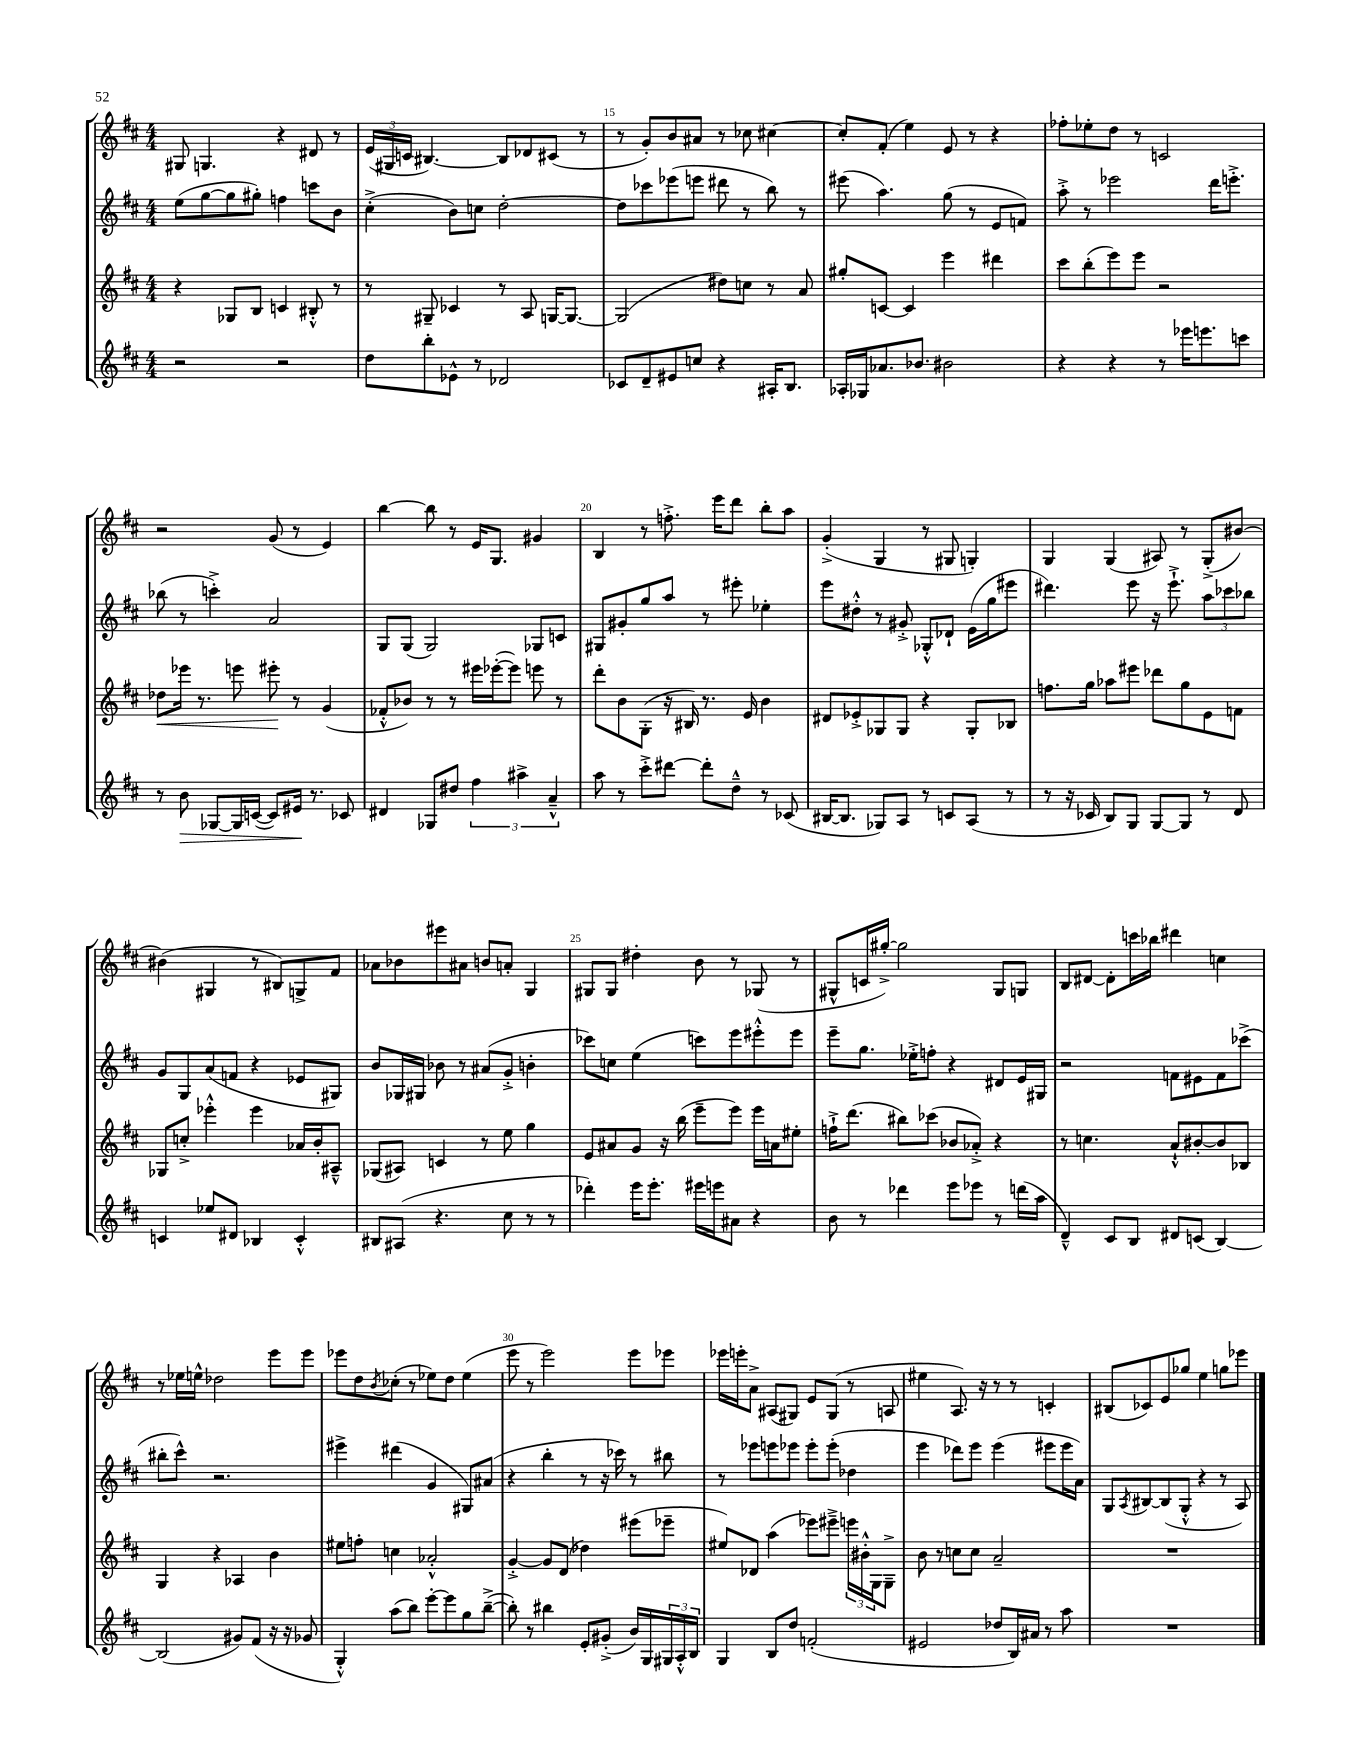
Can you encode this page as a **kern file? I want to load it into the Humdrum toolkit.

**kern	**kern	**kern	**kern
*staff4	*staff3	*staff2	*staff1
*clefG2	*clefG2	*clefG2	*clefG2
*k[f#c#]	*k[f#c#]	*k[f#c#]	*k[f#c#]
*M4/4	*M4/4	*M4/4	*M4/4
2r	4r	(8ee	8G#
.	.	[8gg	4.G
.	8G-	8gg]	.
.	8B	8gg#')	.
2r	4c	4ff	4r
.	8B#'^^	8ccc	8d#
.	8r	8b	8r
=	=	=	=
8dd	8r	(4cc#'^	(24e
.	.	.	24G#
.	.	.	24c
8bb'	8G#~	.	[4.B#)
8e-^^	4c-	8b)	.
8r	.	8cc	.
2d-	8r	[2dd'	8B#]
.	8A	.	8d-
.	[16G	.	(8c#
.	8.G_	.	.
.	.	.	8r
=	=	=	=
8c-	(2G]	8dd]	8r
8d~	.	8ccc-	8g')
8e#	.	(8eee-	8b
8cc	.	8eee	8a#
4r	8dd#)	8ddd#	8r
.	8cc	8r	8cc-
16A#'	8r	8bb)	[4cc#
8.B	.	.	.
.	8a	8r	.
=	=	=	=
16A-'	8gg#'	(8eee#	8cc#']
16G-	.	.	.
8.a-	[8c	4.aa)	(8f#'
.	4c]	.	4ee)
8.b-	.	.	.
2b#	4eee	(8gg	8e
.	.	8r	8r
.	4ddd#	8e	4r
.	.	8f)	.
=	=	=	=
4r	8ccc#	8aa'^	8ff-'
.	(8bb'	8r	8ee-'
4r	8eee)	2eee-	8dd
.	8eee	.	8r
8r	2r	.	2c
16eee-	.	.	.
8.eee	.	.	.
.	.	16ddd	.
.	.	8.eee'^	.
8ccc	.	.	.
=	=	=	=
8r	8dd-	(8bb-	2r
8b	16eee-	8r	.
.	8.r	.	.
[8G-	.	4ccc'^)	.
16G-]	8eee	.	.
([16c	.	.	.
8c])	8eee#'	2a	(8g
16e#	8r	.	8r
8.r	.	.	.
.	(4g	.	4e)
8c-	.	.	.
=	=	=	=
4d#	8f-'^^	8G	[4bb
.	8b-)	(8G	.
8G-	8r	2G)	8bb]
8dd#	8r	.	8r
6ff#	16eee#	.	16e
.	([16eee-'	.	8.G
.	8eee-])	.	.
6aa#^	.	.	.
.	8eee	8G-	4g#
6a~^^	.	.	.
.	8r	8c	.
=	=	=	=
8aa	8ddd'	8G#	4B
8r	8b	8g#'	.
8ccc#'^	(8G'	8gg	8r
[8ddd#	16r	8aa	8.ff'^
.	16B#)	.	.
8ddd#']	8.r	8r	.
.	.	.	16eee
8dd~^^	.	8eee#'	8ddd
.	16e	.	.
8r	4b	4ee-'	8bb'
(8c-	.	.	8aa
=	=	=	=
[16B#	8d#	8eee	(4g'^
8.B#]	.	.	.
.	8e-'^	8dd#'^^	.
8G-)	8G-	8r	4G
8A	8G-	8g#'^	.
8r	4r	8G-'^^	8r
8c	.	8d-`	8G#
(8A	8G-'	(16e	4G')
.	.	16gg	.
8r	8B-	8eee#	.
=	=	=	=
8r	8.ff	4.ddd#)	4G
16r	.	.	.
16c-	16gg	.	.
8B)	8aa-	.	(4G
8G	8eee#	8eee	.
[8G	8ddd-	16r	8A#)
.	.	8.eee`^	.
8G]	8gg	.	8r
8r	8e	12aa	(8G'^
.	.	12ccc-	.
8d	8f	.	[8b#)
.	.	12bb-	.
=	=	=	=
4c	8G-	8g	(4b#]
.	8cc'^	8G	.
8ee-	4eee-'^^	(8a	4G#
8d#	.	8f	.
4B-	4eee-	4r	8r
.	.	.	8B#)
4c'^^	16a-	8e-	8G^
.	16b'	.	.
.	8A#~^^	8G#)	8f#
=	=	=	=
8B#	(8G-	8b	8a-
(8A#	8A#)	16G-	8b-
.	.	16G#	.
4.r	4c	8b-	8eee#
.	.	8r	8a#
.	8r	(8a#	8b
8cc#	8ee	8g'^	8a'
8r	4gg	4b'	4G
8r	.	.	.
=	=	=	=
4ddd-')	8e	8ccc-)	8G#
.	8a#	8cc	8G#
16eee	8g	(4ee	4dd#'
8.eee'	.	.	.
.	16r	.	.
.	(16bb	.	.
16eee#	8eee~	8ccc)	8b
16eee	.	.	.
8a#	8eee)	8eee	8r
4r	16eee	8eee#'^^	(8G-
.	16a	.	.
.	8ee#'	8eee#	8r
=	=	=	=
8b	16ff`^	8eee~	8G#^^
.	(8.ddd	.	.
8r	.	8.gg	16c
.	.	.	[16gg#'^)
4ddd-	8bb#)	.	2gg#]
.	.	16ee-'^	.
.	(8ccc-	8ff'	.
8eee	8b-	4r	.
8eee-	8a-'^)	.	.
8r	4r	8d#	8G#
(16ddd	.	16e	8G
16aa	.	16G#	.
=	=	=	=
4d~^^)	8r	2r	8B
.	4.cc	.	[8d#
8c#	.	.	8d#']
8B	.	.	16ccc
.	.	.	16bb-
8d#	8a`^^	8f	4ddd#
(8c	[8b#'	8e#	.
[4B)	8b#]	8f	4cc
.	8B-	(8ccc-^	.
=	=	=	=
(2B]	4G	8bb#'	8r
.	.	8ccc#^^)	16ee-
.	.	.	16ee^^
.	4r	2.r	2dd-
8g#)	4A-	.	.
(8f#	.	.	.
16r	4b	.	8eee
16r	.	.	.
8g-	.	.	8eee
=	=	=	=
4G'^^)	8ee#	4eee#^	8eee-
.	8ff'	.	8dd
.	.	.	8qb
(8aa	4cc	(4ddd#	(8cc-'
8bb)	.	.	8r
[8eee'	2a-'^^	4g	8ee-)
8eee]	.	.	8dd
8gg	.	8G#)	(4ee-
([8bb~^	.	(8a#	.
=	=	=	=
8bb'])	[4g'^	4r	8eee
8r	.	.	8r
4bb#	8g]	4bb'	2eee)
.	(8d	.	.
8e'	4dd-)	8r	.
(8g#'^	.	16r	.
.	.	16ccc-)	.
16b)	(8eee#	8r	8eee
16G	.	.	.
24G#	8eee-~	8bb#	8eee-
24A'^^	.	.	.
24B	.	.	.
=	=	=	=
4G	8ee#)	8r	16eee-
.	.	.	16eee'
.	8d-	8eee-	8a^
8B	(4aa	8eee	(8A#
8dd	.	8eee-	8G#)
(2f'	8eee-)	8eee-'	8e
.	8eee#~^	(8eee-'	(8G#
.	24eee	4dd-	8r
.	24b#'^^	.	.
.	24G	.	.
.	8G~^	.	8A
=	=	=	=
2e#	8b	4eee	4ee#
.	8r	.	.
.	8cc	8ddd-)	8.A)
.	8cc	8eee	.
.	.	.	16r
8dd-	2a~	(4eee	8r
16B)	.	.	8r
16a#	.	.	.
8r	.	8eee#	4c'
8aa	.	16eee#	.
.	.	16a)	.
=	=	=	=
1r	1r	8G	(8B#
.	.	8qA	.
.	.	[8B#	8c-)
.	.	(8B#]	8e
.	.	8G'^^	8gg-
.	.	4r	4ee
.	.	8r	8gg
.	.	8A)	8eee-
==	==	==	==
*-	*-	*-	*-
